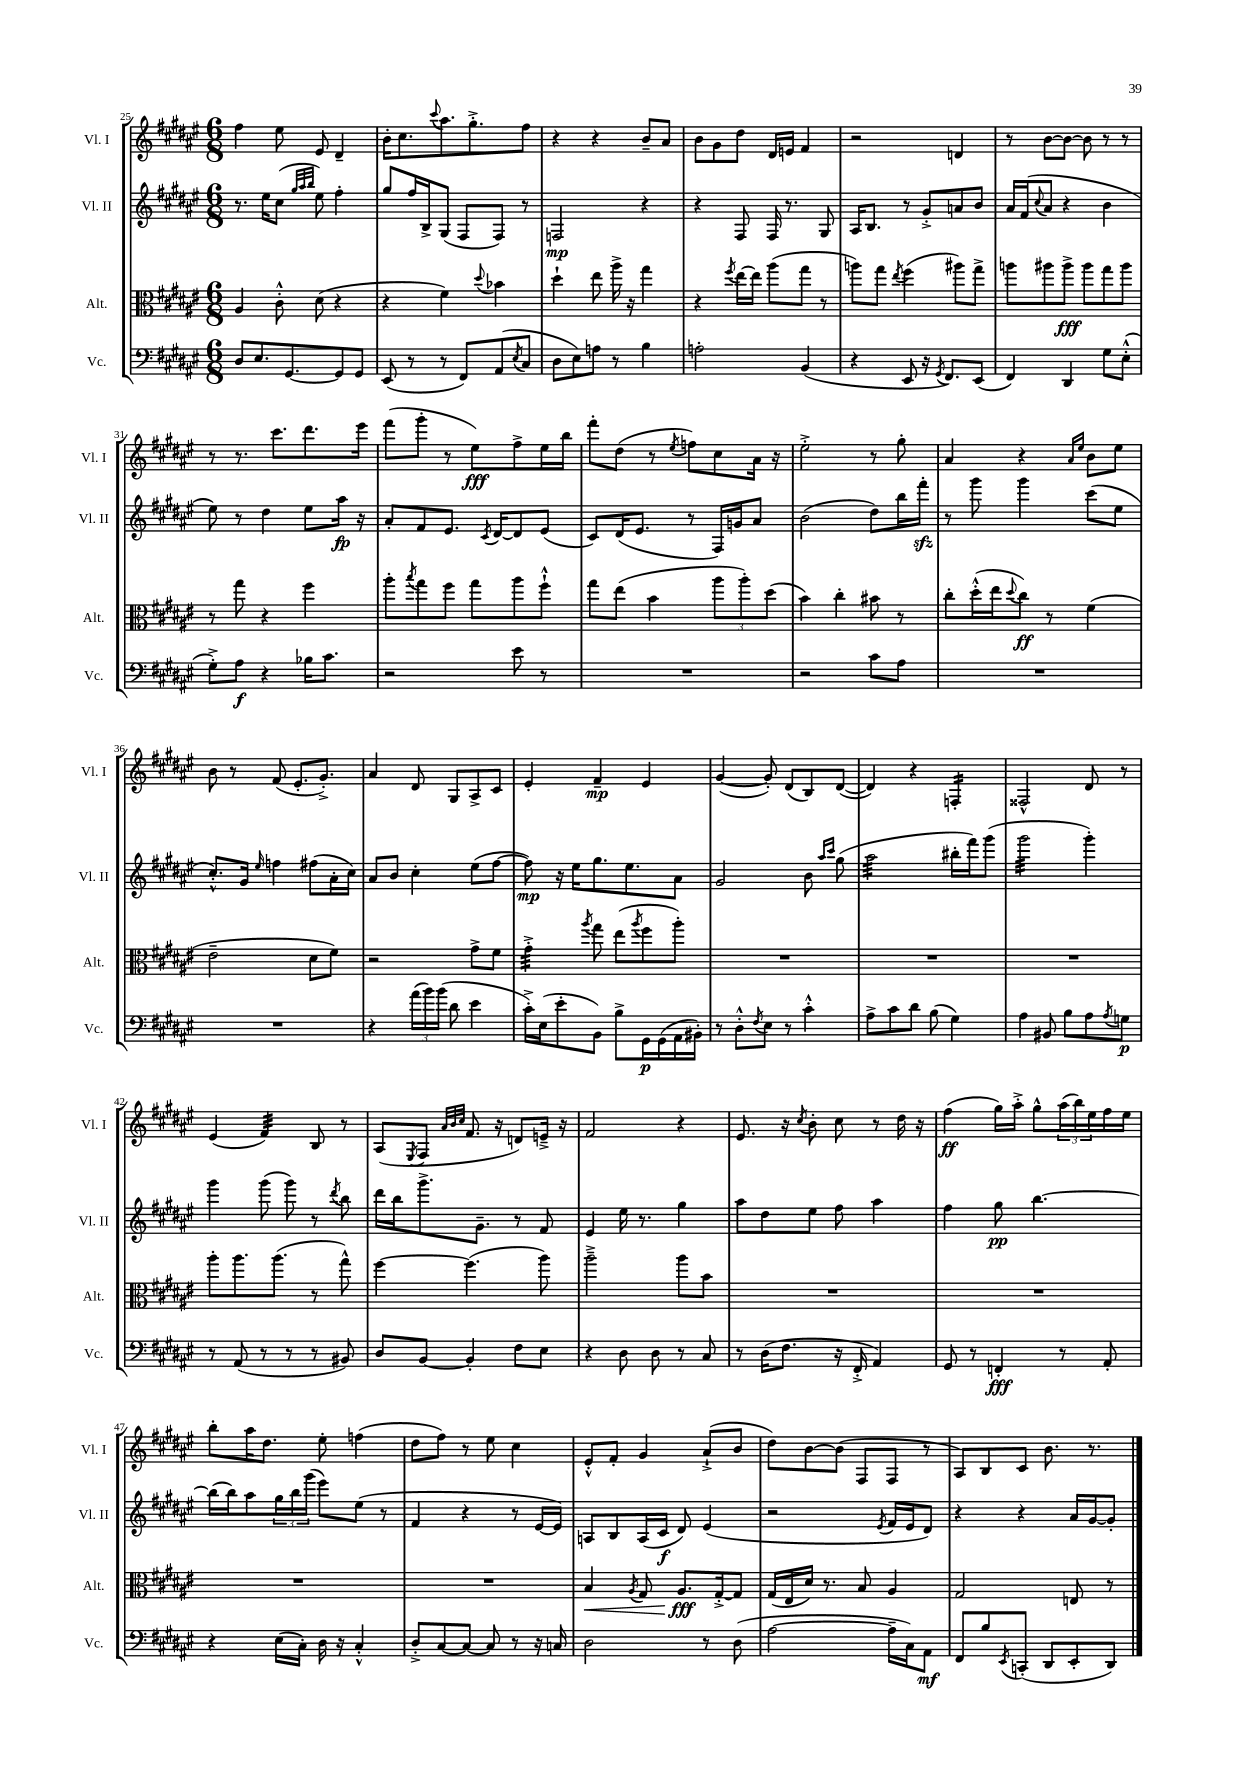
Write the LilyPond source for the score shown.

<<
\new StaffGroup <<
\new Staff = "s0" \with { instrumentName = "Vl. I" shortInstrumentName = "Vl. I" } {
    \clef treble \key fis \major \numericTimeSignature \time 6/8
    fis''4 eis''8 eis'8 dis'4-- |
    b'16-. cis''8. \appoggiatura { cis'''8 } ais''8. gis''8.-.-> fis''8 |
    r4 r4 b'8-- ais'8 |
    b'8 gis'8 dis''8 dis'16 e'16 fis'4 |
    r2 d'4 |
    r8 b'8~ b'8~ b'8 r8 r8 |
    r8 r8. cis'''8. dis'''8. eis'''16 |
    fis'''8( gis'''8-. r8 eis''8\fff) fis''8-> eis''16 b''16 |
    fis'''8-. dis''8( r8 \acciaccatura { eis''8 } f''8) cis''8 ais'16 r16 |
    eis''2-.-> r8 gis''8-. |
    ais'4 r4 \grace { ais'16 eis''16 } b'8 eis''8 |
    b'8 r8 fis'8( eis'8.-. gis'8.-.->) |
    ais'4 dis'8 gis8 ais8-> cis'8 |
    eis'4-. fis'4--\mp eis'4 |
    gis'4~( gis'8-.) dis'8( b8) dis'8~( |
    dis'4) r4 f4:16-. |
    fisis2-^ dis'8 r8 |
    eis'4( fis'4:32) b8 r8 |
    ais8( \acciaccatura { eis8 } fis8 \grace { ais'32 b'32 cis''32 } fis'8. r16 d'8) e'16---> r16 |
    fis'2 r4 |
    eis'8. r16 \acciaccatura { cis''8 } b'8-. cis''8 r8 dis''16 r16 |
    fis''4\ff( gis''16) ais''16-.-> gis''8-^ \tuplet 3/2 { ais''16( b''16) eis''16 } fis''16 eis''16 |
    b''8-. ais''16 dis''8. eis''8-. f''4( |
    dis''8 fis''8) r8 eis''8 cis''4 |
    eis'8-.-^ fis'8-. gis'4 ais'8-!->( b'8 |
    dis''8) b'8~ b'8( fis8 fis8 r8 |
    ais8) b8 cis'8 b'8. r8. \bar "|." |
}
\new Staff = "s1" \with { instrumentName = "Vl. II" shortInstrumentName = "Vl. II" } {
    \clef treble \key fis \major \numericTimeSignature \time 6/8
    r8. eis''16 cis''8( \grace { gis''32 ais''32 b''32 } eis''8) fis''4-. |
    gis''8 fis''16 b16-> gis8( fis8 fis8) r8 |
    f2\mp r4 |
    r4 fis8 fis16 r8. gis8 |
    ais16 b8. r8 gis'8-.-> a'8 b'8 |
    ais'16 fis'16( \appoggiatura { cis''8 } ais'8 r4 b'4 |
    eis''8) r8 dis''4 eis''8 ais''16\fp r16 |
    ais'8-. fis'8 eis'8. \acciaccatura { cis'8 } dis'16~ dis'8 eis'8( |
    cis'8) dis'16( eis'8. r8 fis16) g'16 ais'8 |
    b'2( dis''8) b''16 fis'''16-.\sfz |
    r8 gis'''8 gis'''4 cis'''8( eis''8 |
    cis''8.-.-^) gis'16 \grace { eis''16 } f''4 fis''8( ais'16-. cis''16) |
    ais'8 b'8 cis''4-. eis''8( fis''8~ |
    fis''8\mp) r16 eis''16 gis''8. eis''8. ais'8 |
    gis'2 b'8 \grace { ais''16 cis'''16 } gis''8( |
    ais''2:32 bis''16-. fis'''16) gis'''8( |
    gis'''2:32 gis'''4-.) |
    gis'''4 gis'''8( gis'''8) r8 \acciaccatura { dis'''8 } b''8 |
    dis'''16 b''16 gis'''8.-> gis'8.-- r8 fis'8 |
    eis'4 eis''16 r8. gis''4 |
    ais''8 dis''8 eis''8 fis''8 ais''4 |
    fis''4 gis''8\pp b''4.~ |
    b''16( b''16) ais''8 \tuplet 3/2 { gis''16 b''16 gis'''16( } eis'''8) eis''8( r8 |
    fis'4 r4 r8 eis'16~ eis'16) |
    a8 b8 a16( cis'16\f dis'8) eis'4( |
    r2 \acciaccatura { eis'8 } fis'16 eis'16 dis'8) |
    r4 r4 ais'16 gis'16~ gis'8-. \bar "|." |
}
\new Staff = "s2" \with { instrumentName = "Alt." shortInstrumentName = "Alt." } {
    \clef alto \key fis \major \numericTimeSignature \time 6/8
    ais4 cis'8-.-^ dis'8( r4 |
    r4 fis'4) \appoggiatura { dis''8 } bes'4 |
    dis''4-! eis''8 ais''16-> r16 gis''4 |
    r4 \acciaccatura { fis''8 } eis''16~ eis''16 ais''8( gis''8 r8 |
    a''8) gis''8 \acciaccatura { eis''8 } fis''4( ais''8) gis''8-> |
    a''8 ais''8 ais''8->\fff ais''8 gis''8 ais''8 |
    r8 gis''8 r4 fis''4 |
    ais''8-. \acciaccatura { b''8 } gis''8 fis''8 gis''8 ais''8 fis''8-!-^ |
    gis''8 eis''8( b'4 \tuplet 3/2 { ais''8 ais''8-.) dis''8( } |
    b'4) cis''4-. bis'8 r8 |
    cis''8-. dis''16-.-^( eis''16 \appoggiatura { dis''8 } cis''8\ff) r8 fis'4( |
    eis'2-- dis'8 fis'8) |
    r2 gis'8-> fis'8 |
    gis'4:32-.-> \acciaccatura { ais''8 } gis''8 eis''8( \acciaccatura { ais''8 } fis''8 ais''8-.) |
    R2. |
    R2. |
    R2. |
    ais''8-. ais''8. ais''8.( r8 gis''8-^) |
    fis''4~ fis''4.( ais''8) |
    ais''2---> ais''8 b'8 |
    R2. |
    R2. |
    R2. |
    R2. |
    b4\< \acciaccatura { ais8 } gis8 ais8.\fff\! gis16~-.-> gis8 |
    gis16( eis16 dis'16) r8. b8 ais4 |
    gis2 e8 r8 \bar "|." |
}
\new Staff = "s3" \with { instrumentName = "Vc." shortInstrumentName = "Vc." } {
    \clef bass \key fis \major \numericTimeSignature \time 6/8
    dis8 eis8. gis,8.~ gis,8 gis,8 |
    eis,8( r8 r8 fis,8) ais,8( \acciaccatura { eis8 } cis8 |
    dis8 eis8) a8 r8 b4 |
    a2-. b,4( |
    r4 eis,8 r16 \acciaccatura { gis,8 } fis,8.) eis,8( |
    fis,4) dis,4 gis8 eis8-.-^( |
    gis8-.->) ais8\f r4 bes16 cis'8. |
    r2 eis'8 r8 |
    R2. |
    r2 cis'8 ais8 |
    R2. |
    R2. |
    r4 \tuplet 3/2 { ais'16( b'16) b'16( } dis'8 eis'4 |
    cis'16-.->) eis16( eis'8-. b,8) b8-> gis,16\p gis,16( ais,16 bis,16-.) |
    r8 dis8-.-^ \acciaccatura { fis8 } eis8 r8 cis'4-.-^ |
    ais8-> cis'8 dis'8 b8( gis4) |
    ais4 bis,8 b8 ais8 \acciaccatura { ais8 } g8\p |
    r8 ais,8( r8 r8 r8 bis,8) |
    dis8 b,8~ b,4-. fis8 eis8 |
    r4 dis8 dis8 r8 cis8 |
    r8 dis16( fis8. r16 fis,16-.-> ais,4) |
    gis,8 r8 f,4-.\fff r8 ais,8-. |
    r4 eis16( cis16-.) dis16 r16 cis4-.-^ |
    dis8-.-> cis8~ cis8~ cis8 r8 r16 c16 |
    dis2 r8 dis8( |
    ais2~ ais16-- cis16) ais,8\mf |
    fis,8 b8 \acciaccatura { eis,8 } c,8-.( dis,8 eis,8-. dis,8) \bar "|." |
}
>>
>>
\layout { \context { \Score currentBarNumber = #25 } }
